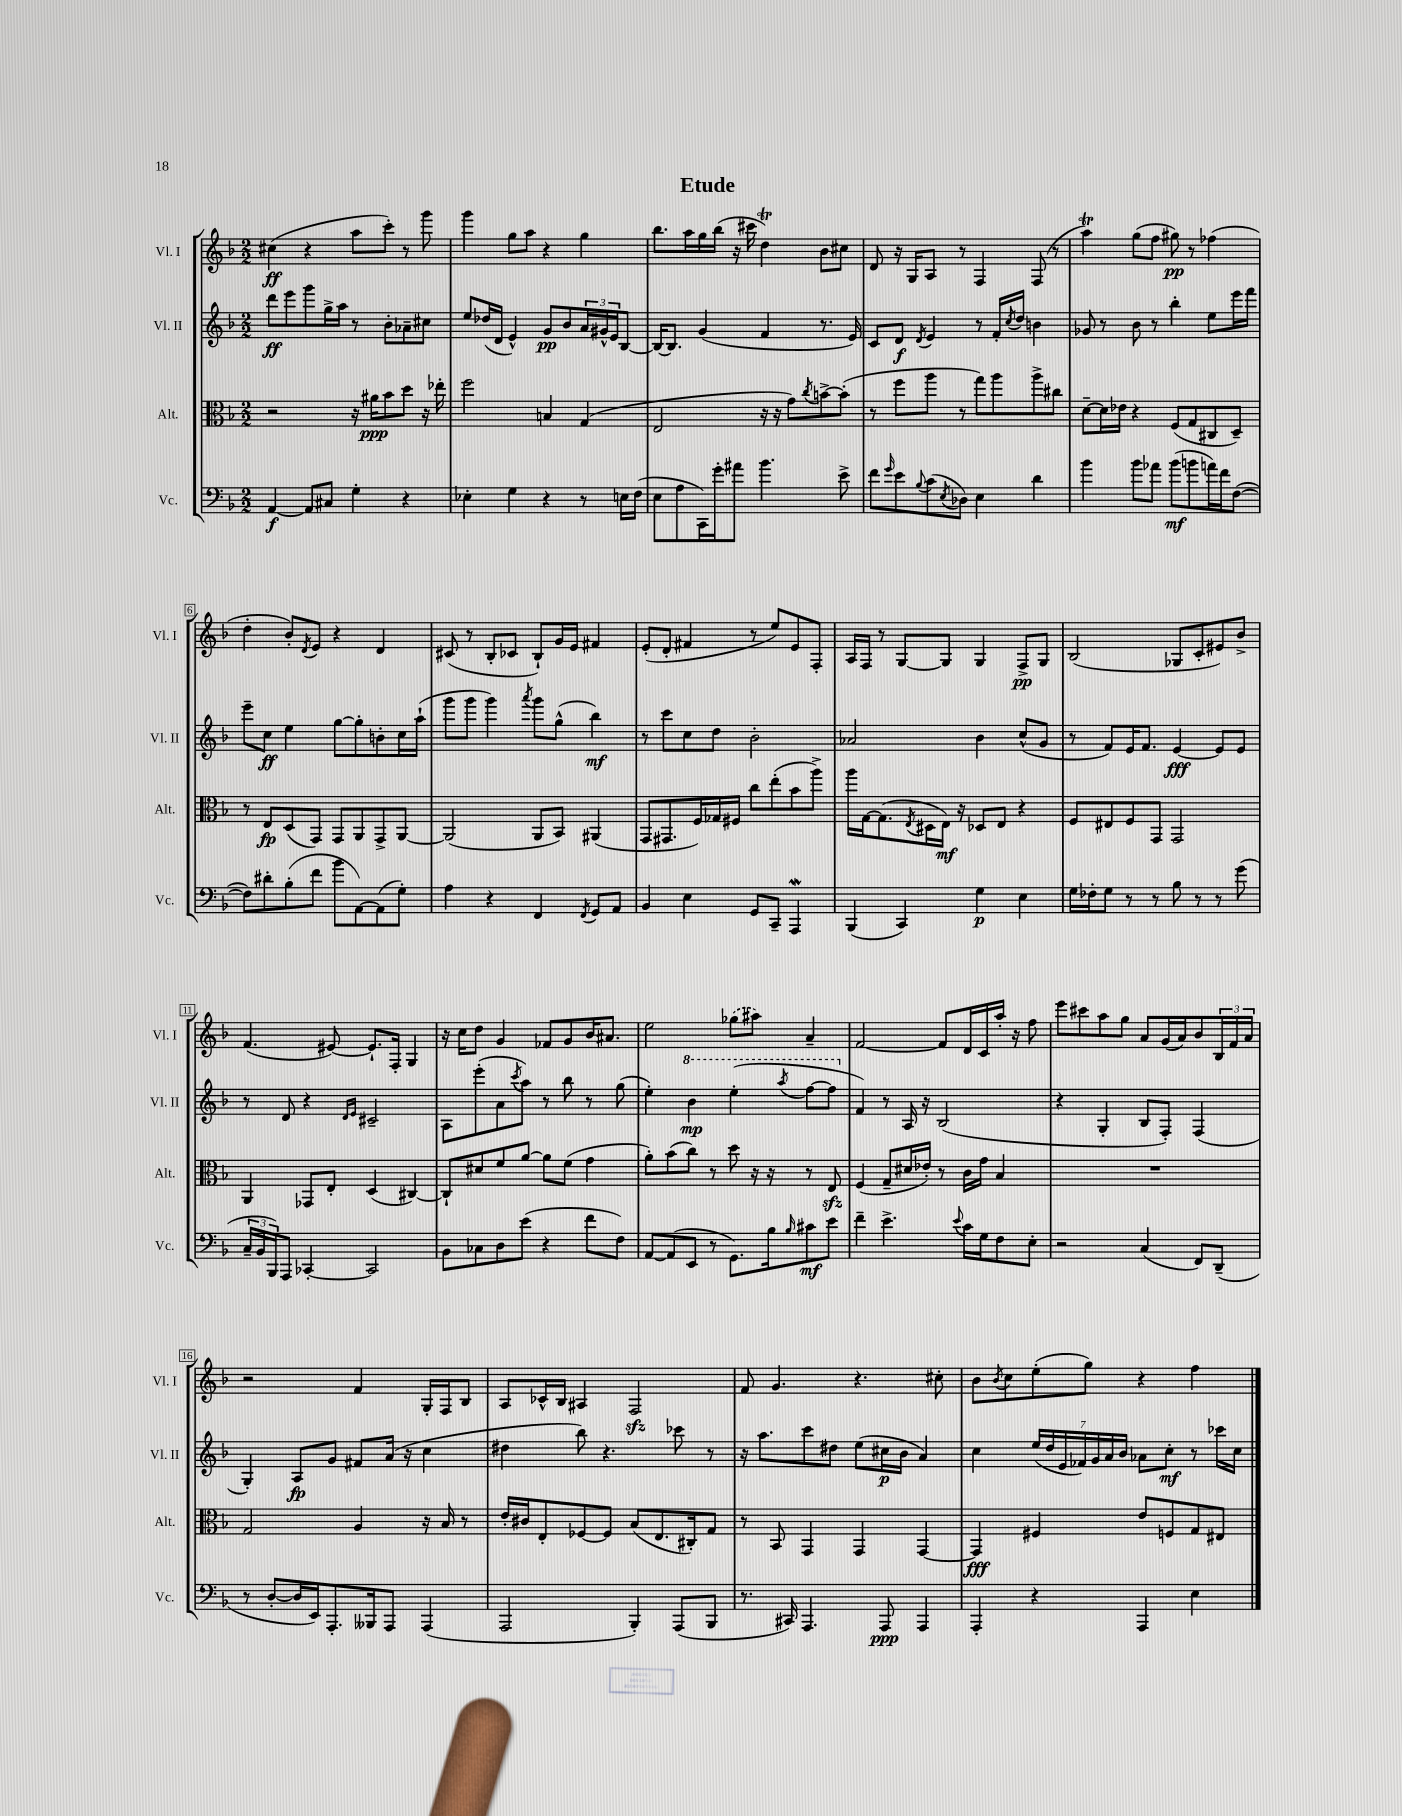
\header { title = "Etude" }
<<
\new StaffGroup <<
\new Staff = "s0" \with { instrumentName = "Vl. I" shortInstrumentName = "Vl. I" } {
    \clef treble \key f \major \numericTimeSignature \time 2/2
    cis''4\ff( r4 a''8 c'''8-.) r8 g'''8 |
    g'''4 g''8 a''8 r4 g''4 |
    bes''8. a''16 g''16 bes''16( r16 cis'''16 d''4\trill) bes'8 cis''8 |
    d'8 r16 g16 a8 r8 f4 f8( r8 |
    a''4\trill) g''8( f''8 gis''8\pp) r8 fes''4( |
    d''4-. bes'8-.) \acciaccatura { d'8 } e'8 r4 d'4 |
    cis'8( r8 bes8-. ces'8 bes8-!) g'16 e'16 fis'4 |
    e'8-.( d'8-. fis'4 r8 e''8) e'8 f8-. |
    a16 f16 r8 g8~ g8 g4 f8->\pp g8 |
    bes2( ges8 c'8-. eis'8) bes'8-> |
    f'4.( eis'8~) eis'8.-! f16-. g4 |
    r16 c''16 d''8 g'4 fes'8 g'8 bes'16 ais'8. |
    e''2 \once \slurDashed ges''8( ais''8) a'4-- |
    f'2~ f'8 d'16 c'16 a''16-. r16 f''8 |
    e'''8 cis'''8 a''8 g''8 a'8 g'16( a'16) bes'8 \tuplet 3/2 { bes16 f'16 a'16 } |
    r2 f'4 g16-. f16 bes8 |
    a8 ces'16-^ bes16 ais4 f2\sfz |
    f'8 g'4. r4. cis''8-. |
    bes'8 \acciaccatura { bes'8 } c''8 e''8-.( g''8) r4 f''4 \bar "|." |
}
\new Staff = "s1" \with { instrumentName = "Vl. II" shortInstrumentName = "Vl. II" } {
    \clef treble \key f \major \numericTimeSignature \time 2/2
    d'''8\ff e'''8 g'''8 g''16-> a''16 r8 bes'8-. aes'8-- cis''8 |
    e''8 des''16( d'16 e'4-^) g'8\pp bes'8 \tuplet 3/2 { a'16 gis'16-^ e'16 } bes8~ |
    bes16~ bes8. g'4( f'4 r8. e'16) |
    c'8 d'8\f \acciaccatura { d'8 } e'4 r8 f'16-. \acciaccatura { c''8 } d''16 b'4 |
    ges'8 r8 bes'8 r8 bes''4-. e''8 e'''16 f'''16 |
    e'''8-- c''8\ff e''4 g''8~ g''8-. b'8-. c''16 a''16-!( |
    g'''8 g'''8 g'''4) \acciaccatura { a'''8 } g'''8 g''8-^( bes''4\mf) |
    r8 c'''8 c''8 d''8 bes'2-. |
    aes'2 bes'4 c''8-^( g'8 |
    r8 f'8) e'16 f'8. e'4~\fff e'8 e'8 |
    r8 d'8 r4 \grace { d'16 e'16 } cis'2-- |
    a8 e'''8-.( a'8 \acciaccatura { c'''8 } a''8) r8 bes''8 r8 g''8( |
    e''4-.) \ottava #1 bes''4\mp e'''4-.( \acciaccatura { a'''8 } f'''8~ f'''8 \ottava #0 |
    f'4) r8 a16 r16 bes2( |
    r4 g4-. bes8 f8-.) f4( |
    g4-.) a8\fp g'8 fis'8 a'16( r16 c''4 |
    dis''4 bes''8) r4. ces'''8 r8 |
    r16 a''8. c'''8 dis''8 e''8( cis''16\p bes'16 a'4) |
    c''4 \tuplet 7/4 { e''16( d''16 e'16 fes'16) g'16 a'16 bes'16 } aes'8 c''8-.\mf r8 ces'''16 c''16 \bar "|." |
}
\new Staff = "s2" \with { instrumentName = "Alt." shortInstrumentName = "Alt." } {
    \clef alto \key f \major \numericTimeSignature \time 2/2
    r2 r16 ais'16\ppp bes'8 d''8 r16 ees''16-. |
    f''2 b4 g4( |
    e2 r16 r16 g'8) \acciaccatura { c''8 } b'8~-> b'8-.( |
    r8 f''8 a''8 r8 g''8) a''8 a''8-> cis''8 |
    d'8~-- d'16 ees'16 r4 f8( g8 cis8 d8--) |
    r8 e8\fp d8( g,8) g,8 a,8 g,8-> a,8~ |
    a,2( a,8 bes,8) ais,4( |
    g,8 gis,8. f16) ges16 fis16 c''8 e''8-.( bes'8 a''8->) |
    a''16 g16~ g8.( \acciaccatura { e8 } dis16 e16\mf) r16 des8 e8 r4 |
    f8 eis8 f8 g,8 g,2 |
    a,4 ges,8 e8-. d4( cis4~) |
    cis8-! dis'8 f'8 a'8~ a'8 f'8( g'4 |
    a'8-.) bes'8( c''8) r8 d''8 r16 r16 r8 e8\sfz |
    f4( g8-- dis'16 ees'16-.) r8 c'16 g'16 bes4 |
    R1 |
    g2 a4 r16 bes16 r8 |
    e'16-. cis'16 e8-. fes8~ fes8 bes8( e8. cis16-.) g8 |
    r8 bes,8 g,4 g,4 g,4~ |
    g,4\fff fis4 e'8 f8 g8 eis8 \bar "|." |
}
\new Staff = "s3" \with { instrumentName = "Vc." shortInstrumentName = "Vc." } {
    \clef bass \key f \major \numericTimeSignature \time 2/2
    a,4~\f a,8 cis8 g4-. r4 |
    ees4-. g4 r4 r8 e16 f16( |
    e8 a8 c,16) g'16-. ais'8 bes'4. e'8-> |
    f'8 \grace { g'16 } e'8 \appoggiatura { bes8 } c'8( \acciaccatura { e8 } des8) e4 d'4 |
    bes'4 bes'8 aes'8 bes'8\mf( b'8 a'16) f'16 f8~( |
    f8) dis'8-. bes8-.( f'8 bes'8 a,8~) a,8( g8-.) |
    a4 r4 f,4 \acciaccatura { f,8 } g,8 a,8 |
    bes,4 e4 g,8 c,8-- a,,4\mordent |
    bes,,4( c,4) g4\p e4 |
    g16 fes16-. g8 r8 r8 bes8 r8 r8 g'8( |
    \tuplet 3/2 { c16-- bes,16 bes,,16) } a,,8 ces,4~-. ces,2 |
    bes,8 ces8 d8 e'8( r4 f'8 f8) |
    a,8~ a,8( e,8 r8 g,8.) bes16 \grace { bes16 } cis'8\mf e'8 |
    f'4-- e'4.-> \appoggiatura { e'8 } c'16 g16 f8 e8-. |
    r2 c4( f,8) d,8--( |
    r8 d8~-. d16 e,16) a,,8.-. beses,,16 a,,8 a,,4( |
    a,,2 bes,,4-.) a,,8( bes,,8 |
    r8. cis,16) a,,4. a,,8\ppp a,,4 |
    a,,4-. r4 a,,4 e4 \bar "|." |
}
>>
>>
\layout { \context { \Score \override BarNumber.stencil = #(make-stencil-boxer 0.1 0.3 ly:text-interface::print) } }
